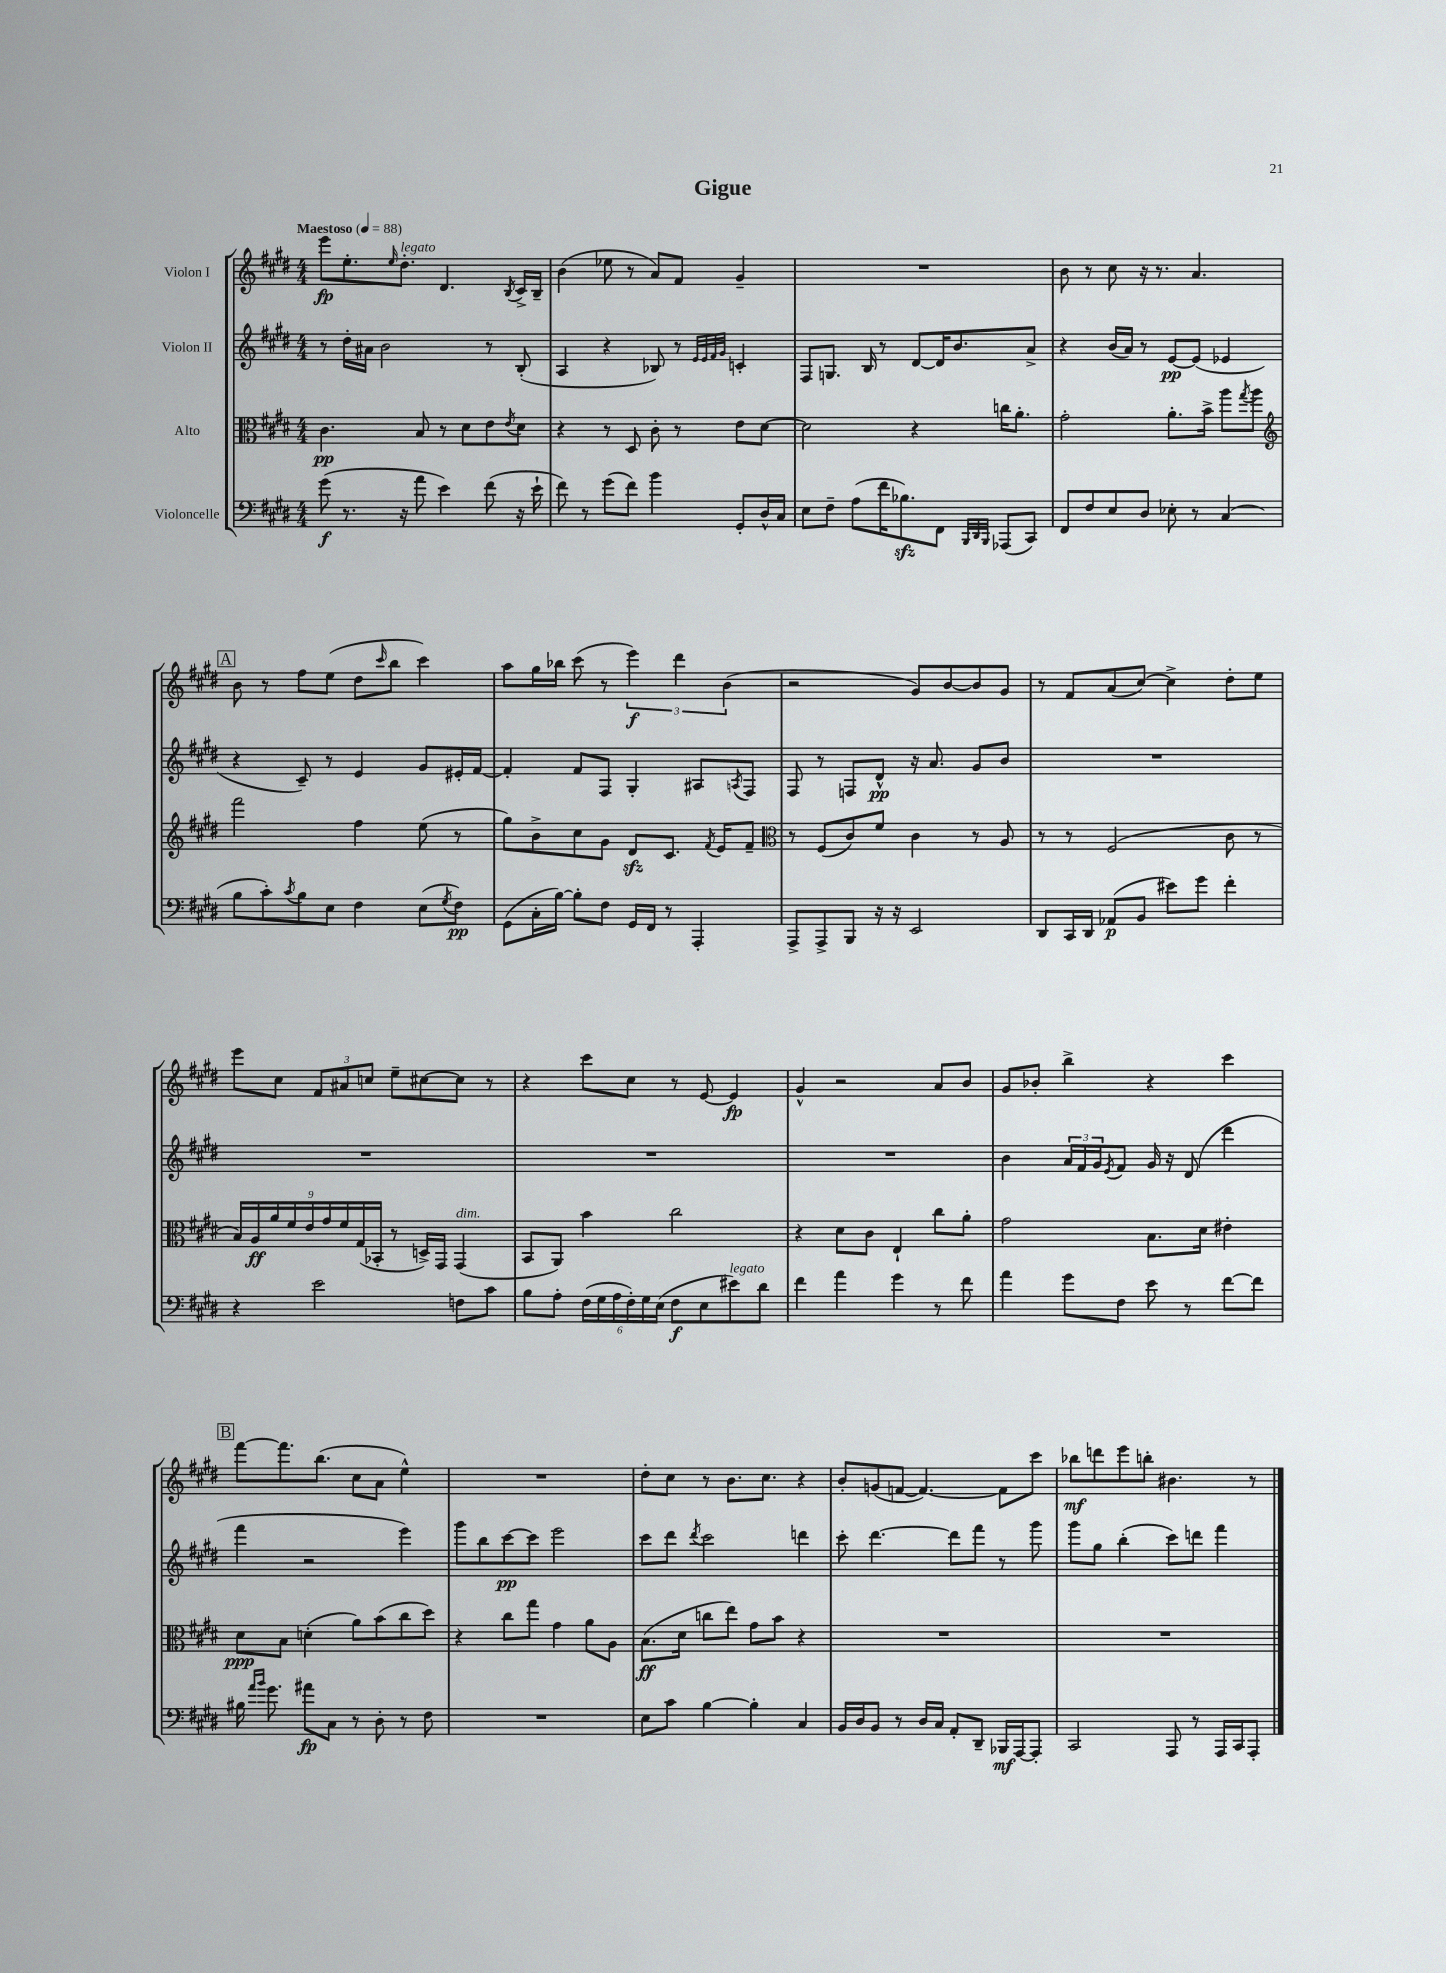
\header { title = "Gigue" }
<<
\new StaffGroup <<
\new Staff = "s0" \with { instrumentName = "Violon I" } {
    \clef treble \key e \major \numericTimeSignature \time 4/4 \tempo "Maestoso" 4 = 88
    e'''8\fp e''8.-. \grace { e''16 } dis''8.-.^\markup { \italic "legato" } dis'4. \acciaccatura { b8 } cis'16-> b16-- |
    b'4( ees''8 r8 a'8) fis'8 gis'4-- |
    R1 |
    b'8 r8 cis''8 r16 r8. a'4. |
    \mark \markup { \box "A" } b'8 r8 fis''8 e''8( dis''8 \grace { cis'''16 } b''8 cis'''4) |
    a''8 gis''16 bes''16 cis'''8( r8 \tuplet 3/2 { e'''4\f) dis'''4 b'4( } |
    r2 gis'8) b'8~ b'8 gis'8 |
    r8 fis'8 a'8( cis''8~) cis''4-> dis''8-. e''8 |
    e'''8 cis''8 \tuplet 3/2 { fis'8 ais'8 c''8 } e''8-- cis''8~ cis''8 r8 |
    r4 cis'''8 cis''8 r8 e'8~ e'4\fp |
    gis'4-^ r2 a'8 b'8 |
    gis'8 bes'8-. b''4-> r4 cis'''4 |
    \mark \markup { \box "B" } fis'''8~ fis'''8. b''8.( cis''8 a'8 e''4-^) |
    R1 |
    dis''8-. cis''8 r8 b'8. cis''8. r4 |
    b'8-. g'8( f'8~ f'4.~) f'8 cis'''8 |
    bes''8\mf d'''8 e'''8 b''8-. bis'4. r8 \bar "|." |
}
\new Staff = "s1" \with { instrumentName = "Violon II" } {
    \clef treble \key e \major \numericTimeSignature \time 4/4
    r8 dis''16-. ais'16 b'2 r8 b8-.( |
    a4 r4 bes8) r8 \grace { e'32 e'32 fis'32 gis'32 } c'4-. |
    fis8 g8. b16 r8 dis'8~ dis'16 b'8. a'8-> |
    r4 b'16( a'16) r8 e'8~\pp e'8( ees'4 |
    \mark \markup { \box "A" } r4 cis'8--) r8 e'4 gis'8 eis'16-. fis'16~ |
    fis'4-. fis'8 fis8 gis4-. ais8 \acciaccatura { a8 } fis8 |
    fis8 r8 f8 dis'8-^\pp r16 a'8. gis'8 b'8 |
    R1 |
    R1 |
    R1 |
    R1 |
    b'4 \tuplet 3/2 { a'16 fis'16 gis'16 } \acciaccatura { e'8 } fis'8 gis'16 r16 dis'8( dis'''4 |
    \mark \markup { \box "B" } fis'''4 r2 e'''4) |
    gis'''8 b''8 cis'''8~\pp cis'''8 e'''2 |
    cis'''8 dis'''8 \acciaccatura { dis'''8 } cis'''2 d'''4 |
    cis'''8-. dis'''4.~ dis'''8 fis'''8 r8 gis'''8 |
    gis'''8 gis''8 b''4-.( cis'''8) d'''8 fis'''4 \bar "|." |
}
\new Staff = "s2" \with { instrumentName = "Alto" } {
    \clef alto \key e \major \numericTimeSignature \time 4/4
    cis'4.\pp b8 r8 dis'8 e'8 \acciaccatura { e'8 } dis'8 |
    r4 r8 dis8 cis'8-. r8 e'8 dis'8~ |
    dis'2 r4 c''16 a'8.-. |
    gis'2-. a'8.-. b'16-> a''8 \acciaccatura { gis''8 } a''8 |
    \mark \markup { \box "A" } \clef treble fis'''2 fis''4 e''8( r8 |
    gis''8) b'8-> cis''8 gis'8 dis'8\sfz cis'8. \acciaccatura { fis'8 } e'16 fis'8-- |
    \clef alto r8 fis8( cis'8) fis'8 cis'4 r8 a8 |
    r8 r8 fis2( cis'8 r8 |
    \tuplet 9/8 { b16) a16\ff a'16 fis'16 e'16 gis'16 fis'16 gis16( bes,16-. } r8 d16->) gis,16 gis,4^\markup { \italic "dim." }( |
    b,8 a,8) b'4 cis''2 |
    r4 dis'8 cis'8 e4-! cis''8 a'8-. |
    gis'2 b8. dis'16 eis'4-. |
    \mark \markup { \box "B" } dis'8\ppp b8 d'4-.( a'8) b'8( cis''8 dis''8) |
    r4 cis''8 gis''8 gis'4 a'8 a8 |
    b8.\ff( dis'16 c''8 e''8) gis'8 b'8 r4 |
    R1 |
    R1 \bar "|." |
}
\new Staff = "s3" \with { instrumentName = "Violoncelle" } {
    \clef bass \key e \major \numericTimeSignature \time 4/4
    gis'8\f( r8. r16 a'8 e'4) fis'8( r16 e'16-! |
    fis'8) r8 gis'8( fis'8) b'4 gis,8-. dis16-^ cis16 |
    e8 fis8-- a8( fis'16 bes8.\sfz) fis,8 \grace { b,,32 dis,32 b,,32 } aes,,8( cis,8) |
    fis,8 fis8 e8 dis8 ees8-. r8 cis4( |
    \mark \markup { \box "A" } b8 cis'8-.) \acciaccatura { cis'8 } b8 e8 fis4 e8( \acciaccatura { gis8 } fis8\pp) |
    gis,8( cis16-. b16~) b8-. fis8 gis,16 fis,16 r8 a,,4-. |
    a,,8-> a,,8-> b,,8 r16 r16 e,2 |
    dis,8 cis,16 dis,16 aes,8\p( b,8 eis'8) gis'8 fis'4-. |
    r4 e'2 f8 cis'8 |
    b8 a8-. \tuplet 6/4 { fis16( gis16 a16 fis16-.) gis16 e16( } fis8\f e8 eis'8^\markup { \italic "legato" }) dis'8 |
    fis'4 a'4 gis'4 r8 fis'8 |
    a'4 gis'8 fis8 e'8 r8 fis'8~ fis'8 |
    \mark \markup { \box "B" } bis16 \grace { a'16 b'16 } gis'8. ais'8\fp cis8 r8 dis8-. r8 fis8 |
    R1 |
    e8 cis'8 b4~ b4-. cis4 |
    b,16 dis16 b,8 r8 dis16 cis16 a,8-. dis,8-- bes,,16\mf a,,16~ a,,8-. |
    cis,2 a,,8 r8 a,,16 cis,16 a,,8-. \bar "|." |
}
>>
>>
\layout { \context { \Score \remove "Bar_number_engraver" } }
